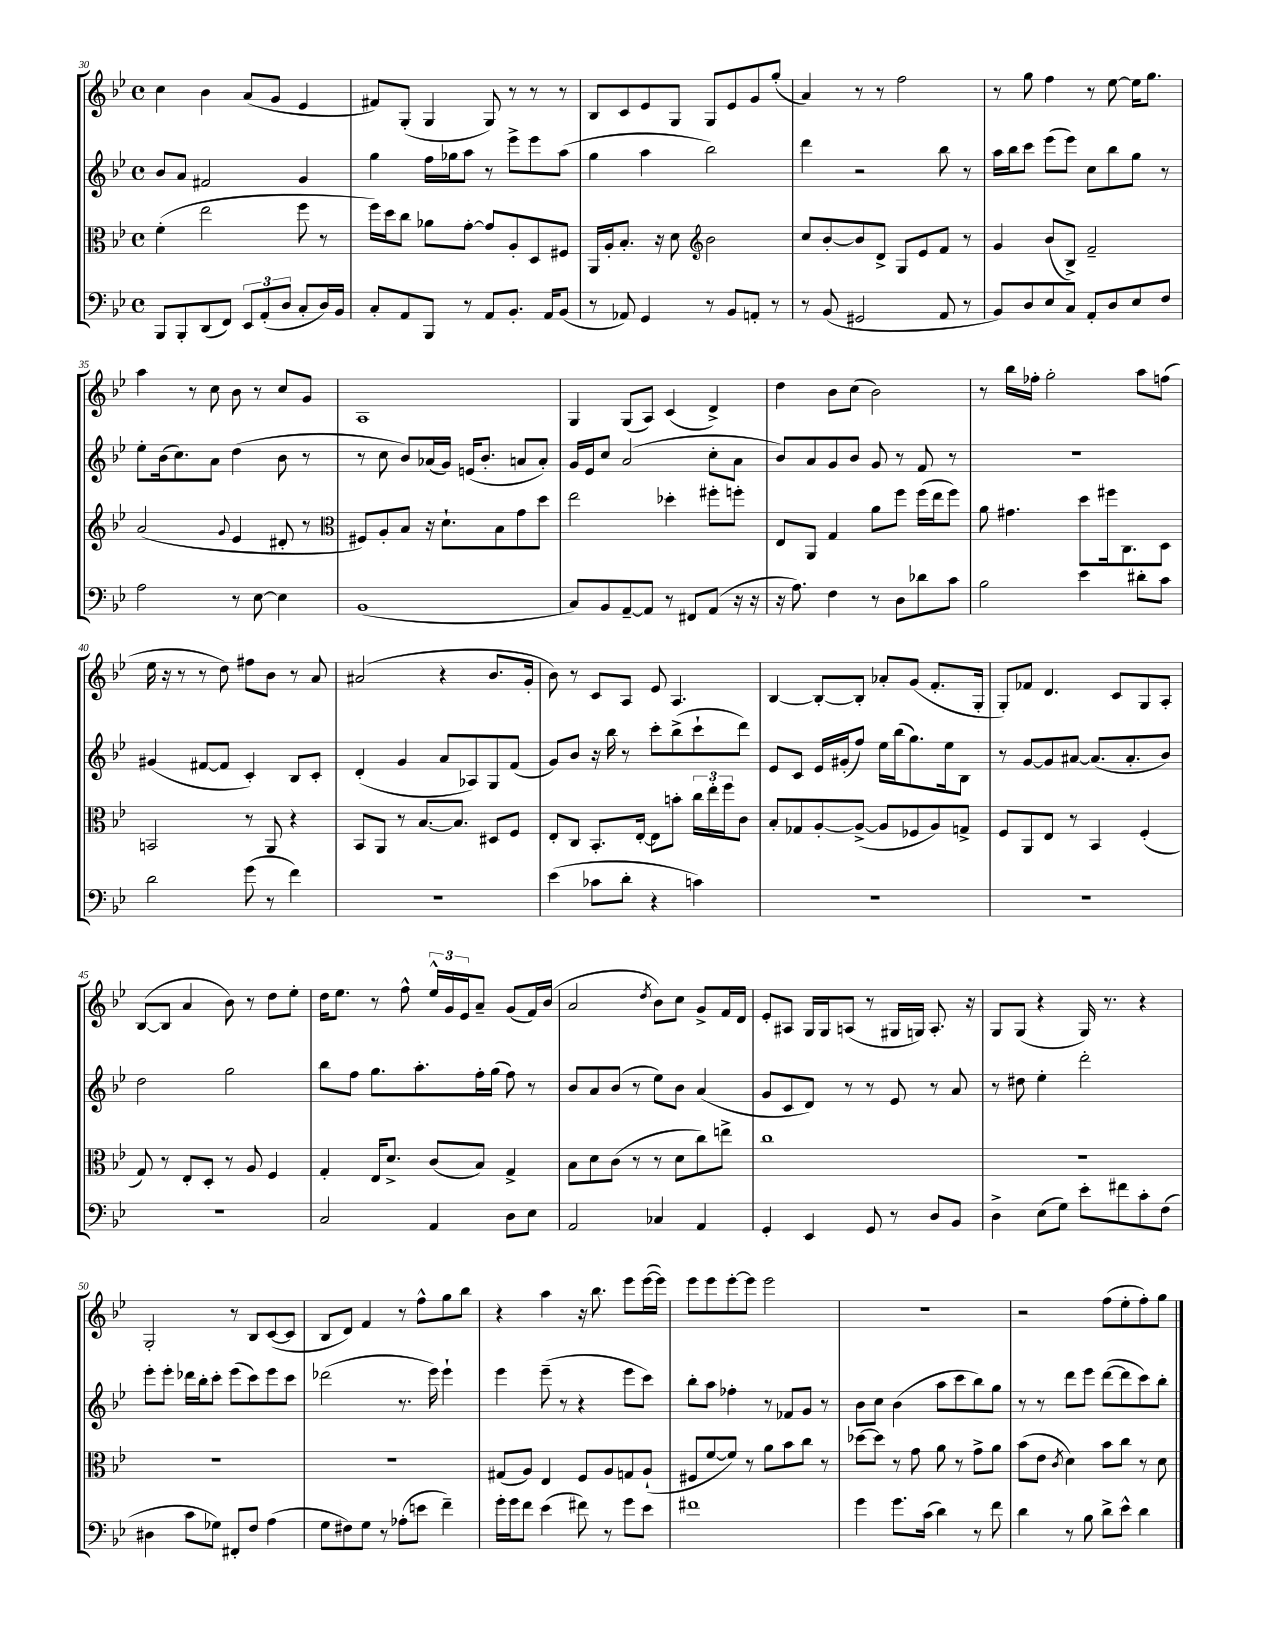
<<
\new StaffGroup <<
\new Staff = "s0" {
    \clef treble \key bes \major \defaultTimeSignature \time 4/4
    c''4 bes'4 a'8( g'8 ees'4 |
    fis'8) g8-.( g4 g8) r8 r8 r8 |
    bes8 c'8 ees'8 g8 g8 ees'8 g'8 g''8-.( |
    a'4) r8 r8 f''2 |
    r8 g''8 f''4 r8 ees''8~ ees''16 g''8. |
    a''4 r8 c''8 bes'8 r8 c''8 g'8 |
    a1 |
    g4 g8( a8) c'4( d'4->) |
    d''4 bes'8 c''8( bes'2) |
    r8 bes''16 fes''16-. g''2-. a''8 f''8( |
    ees''16 r16 r8 r8 d''8) fis''8 bes'8 r8 a'8 |
    ais'2( r4 bes'8. g'16-. |
    bes'8) r8 c'8 a8 ees'8 a4. |
    bes4~ bes8~-. bes8-. aes'8-. g'8( f'8.-. g16-. |
    g8-.) fes'8 d'4. c'8 g8 a8-. |
    bes8~( bes8 a'4 bes'8) r8 d''8 ees''8-. |
    d''16 ees''8. r8 f''8-^ \tuplet 3/2 { ees''16-^ g'16 ees'16 } a'8-- g'8( f'16) bes'16( |
    a'2 \acciaccatura { d''8 } bes'8) c''8 g'8-> f'16 d'16 |
    ees'8-. ais8 g16 g16 a8( r8 gis16 g16) a8.-. r16 |
    g8 g8( r4 g16) r8. r4 |
    g2-. r8 bes8 c'8~( c'8 |
    bes8 d'8) f'4 r8 f''8-^ g''8 bes''8 |
    r4 a''4 r16 bes''8. ees'''8 ees'''16~( ees'''16) |
    ees'''8 ees'''8 ees'''8~-. ees'''8 ees'''2 |
    R1 |
    r2 f''8( ees''8-. f''8-.) g''8 \bar "|." |
}
\new Staff = "s1" {
    \clef treble \key bes \major \defaultTimeSignature \time 4/4
    bes'8 a'8 fis'2 g'4 |
    g''4 f''16 ges''16 a''8 r8 ees'''8-> ees'''8 a''8( |
    g''4 a''4 bes''2) |
    d'''4 r2 bes''8 r8 |
    a''16 bes''16 c'''8 ees'''8( ees'''8) c''8 bes''8 g''8 r8 |
    ees''8-. bes'16( c''8.) a'8 d''4( bes'8 r8 |
    r8 c''8 bes'8) aes'16( g'16) e'16( bes'8.-. a'8 a'8-.) |
    g'16 ees'16 c''8 a'2( c''8-. a'8 |
    bes'8) a'8 g'8 bes'8 g'8 r8 f'8 r8 |
    R1 |
    gis'4( fis'8~ fis'8 c'4-.) bes8 c'8-. |
    d'4-.( g'4 a'8 aes8) g8 f'8( |
    g'8) bes'8 r16 bes''16 r8 c'''8-. bes''8->( c'''8-! d'''8) |
    ees'8 c'8 ees'16 gis'16-.( f''8) ees''16 bes''16( g''8.) ees''16 bes8 |
    r8 g'8~ g'8 ais'8~ ais'8.( ais'8.-. bes'8) |
    d''2 g''2 |
    bes''8 f''8 g''8. a''8.-. f''16-. g''16( f''8) r8 |
    bes'8 a'8 bes'8( r8 ees''8) bes'8 a'4( |
    g'8 c'8 d'8) r8 r8 ees'8 r8 a'8 |
    r8 dis''8 ees''4-. d'''2-. |
    ees'''8-. ees'''8-. des'''16 bes''16-. c'''8-. ees'''8( c'''8) ees'''8 c'''8 |
    des'''2( r8. ees'''16) ees'''4-! |
    ees'''4 ees'''8--( r8 r4 ees'''8 c'''8) |
    bes''8-. a''8 fes''4-. r8 fes'8 g'8 r8 |
    bes'8 c''8 bes'4( a''8 c'''8 bes''8) g''8 |
    r8 r8 d'''8 ees'''8 d'''8~( d'''8 c'''8) bes''8-. \bar "|." |
}
\new Staff = "s2" {
    \clef alto \key bes \major \defaultTimeSignature \time 4/4
    f'4-.( ees''2 f''8 r8 |
    f''16) d''16 c''8 aes'8 g'8~-. g'8 a8-. d8 fis8 |
    a,16 a16-. bes8.-. r16 d'8 \clef treble bes'2 |
    c''8 bes'8~-. bes'8 d'8-> g8 ees'8 f'8 r8 |
    g'4 bes'8( bes8->) f'2-- |
    a'2( \appoggiatura { g'8 } ees'4 dis'8-. r8 |
    \clef alto fis8) a8-. bes8 r16 d'8.-! bes8 g'8 d''8 |
    ees''2 des''4-. fis''8-. f''8-. |
    ees8 a,8 g4 a'8 f''8 f''16( ees''16 f''8) |
    a'8 gis'4. d''8 fis''16 c8. d8 |
    b,2 r8 a,8 r4 |
    bes,8 a,8 r8 bes8.~ bes8. dis8 f8 |
    ees8-. c8 bes,8.-. ees16~-. ees8 b'8-. \tuplet 3/2 { c''16 ees''16-. f''16 } c'8 |
    bes8-. ges8 a8~-. a8~->( a8 fes8 a8) g8-> |
    f8 a,8 ees8 r8 bes,4 f4-.( |
    g8) r8 ees8-. d8-. r8 a8 f4 |
    g4-. ees16 d'8.-> c'8( bes8) g4-> |
    bes8 d'8 c'8( r8 r8 d'8 c''8) e''8-> |
    c''1 |
    R1 |
    R1 |
    R1 |
    gis8( a8) ees4 f8 a8 g8 a8-!( |
    fis8 f'8~ f'8) r8 a'8 bes'8 c''8 r8 |
    des''8~ des''8 r8 g'8 a'8 r8 g'8-> a'8 |
    bes'8( ees'8 \acciaccatura { c'8 } d'4) bes'8 c''8 r8 d'8 \bar "|." |
}
\new Staff = "s3" {
    \clef bass \key bes \major \defaultTimeSignature \time 4/4
    bes,,8 bes,,8-. d,8( f,8) \tuplet 3/2 { ees,8 a,8-.( d8 } c8-. d16) bes,16 |
    c8-. a,8 bes,,8 r8 a,8 bes,8.-. a,16 bes,8( |
    r8 aes,8) g,4 r8 bes,8 a,8-. r8 |
    r8 bes,8( gis,2 a,8 r8 |
    bes,8) d8 ees8 c8 a,8-. d8 ees8 f8 |
    a2 r8 ees8~ ees4 |
    bes,1( |
    c8) bes,8 a,8~-- a,8 r8 fis,8 a,8( r16 r16 |
    r16 a8.) f4 r8 d8 des'8 c'8 |
    bes2 ees'4 dis'8-. c'8 |
    d'2 g'8( r8 f'4) |
    R1 |
    ees'4( ces'8 d'8-. r4 c'4) |
    R1 |
    R1 |
    R1 |
    c2 a,4 d8 ees8 |
    a,2 ces4 a,4 |
    g,4-. ees,4 g,8 r8 d8 bes,8 |
    d4-> ees8( g8) ees'8-. fis'8 c'8-. f8( |
    dis4 c'8 ges8) fis,8-. f8 a4( |
    g8 fis8) g8 r8 aes8-.( e'8 f'4--) |
    g'16-. g'16 f'8 ees'4( fis'8) r8 g'8 ees'8 |
    fis'1 |
    g'4 g'8. c'16( d'4) r8 f'8 |
    d'4 r8 bes8 d'8-> ees'8-^ d'4 \bar "|." |
}
>>
>>
\layout { \context { \Score currentBarNumber = #30 } }
